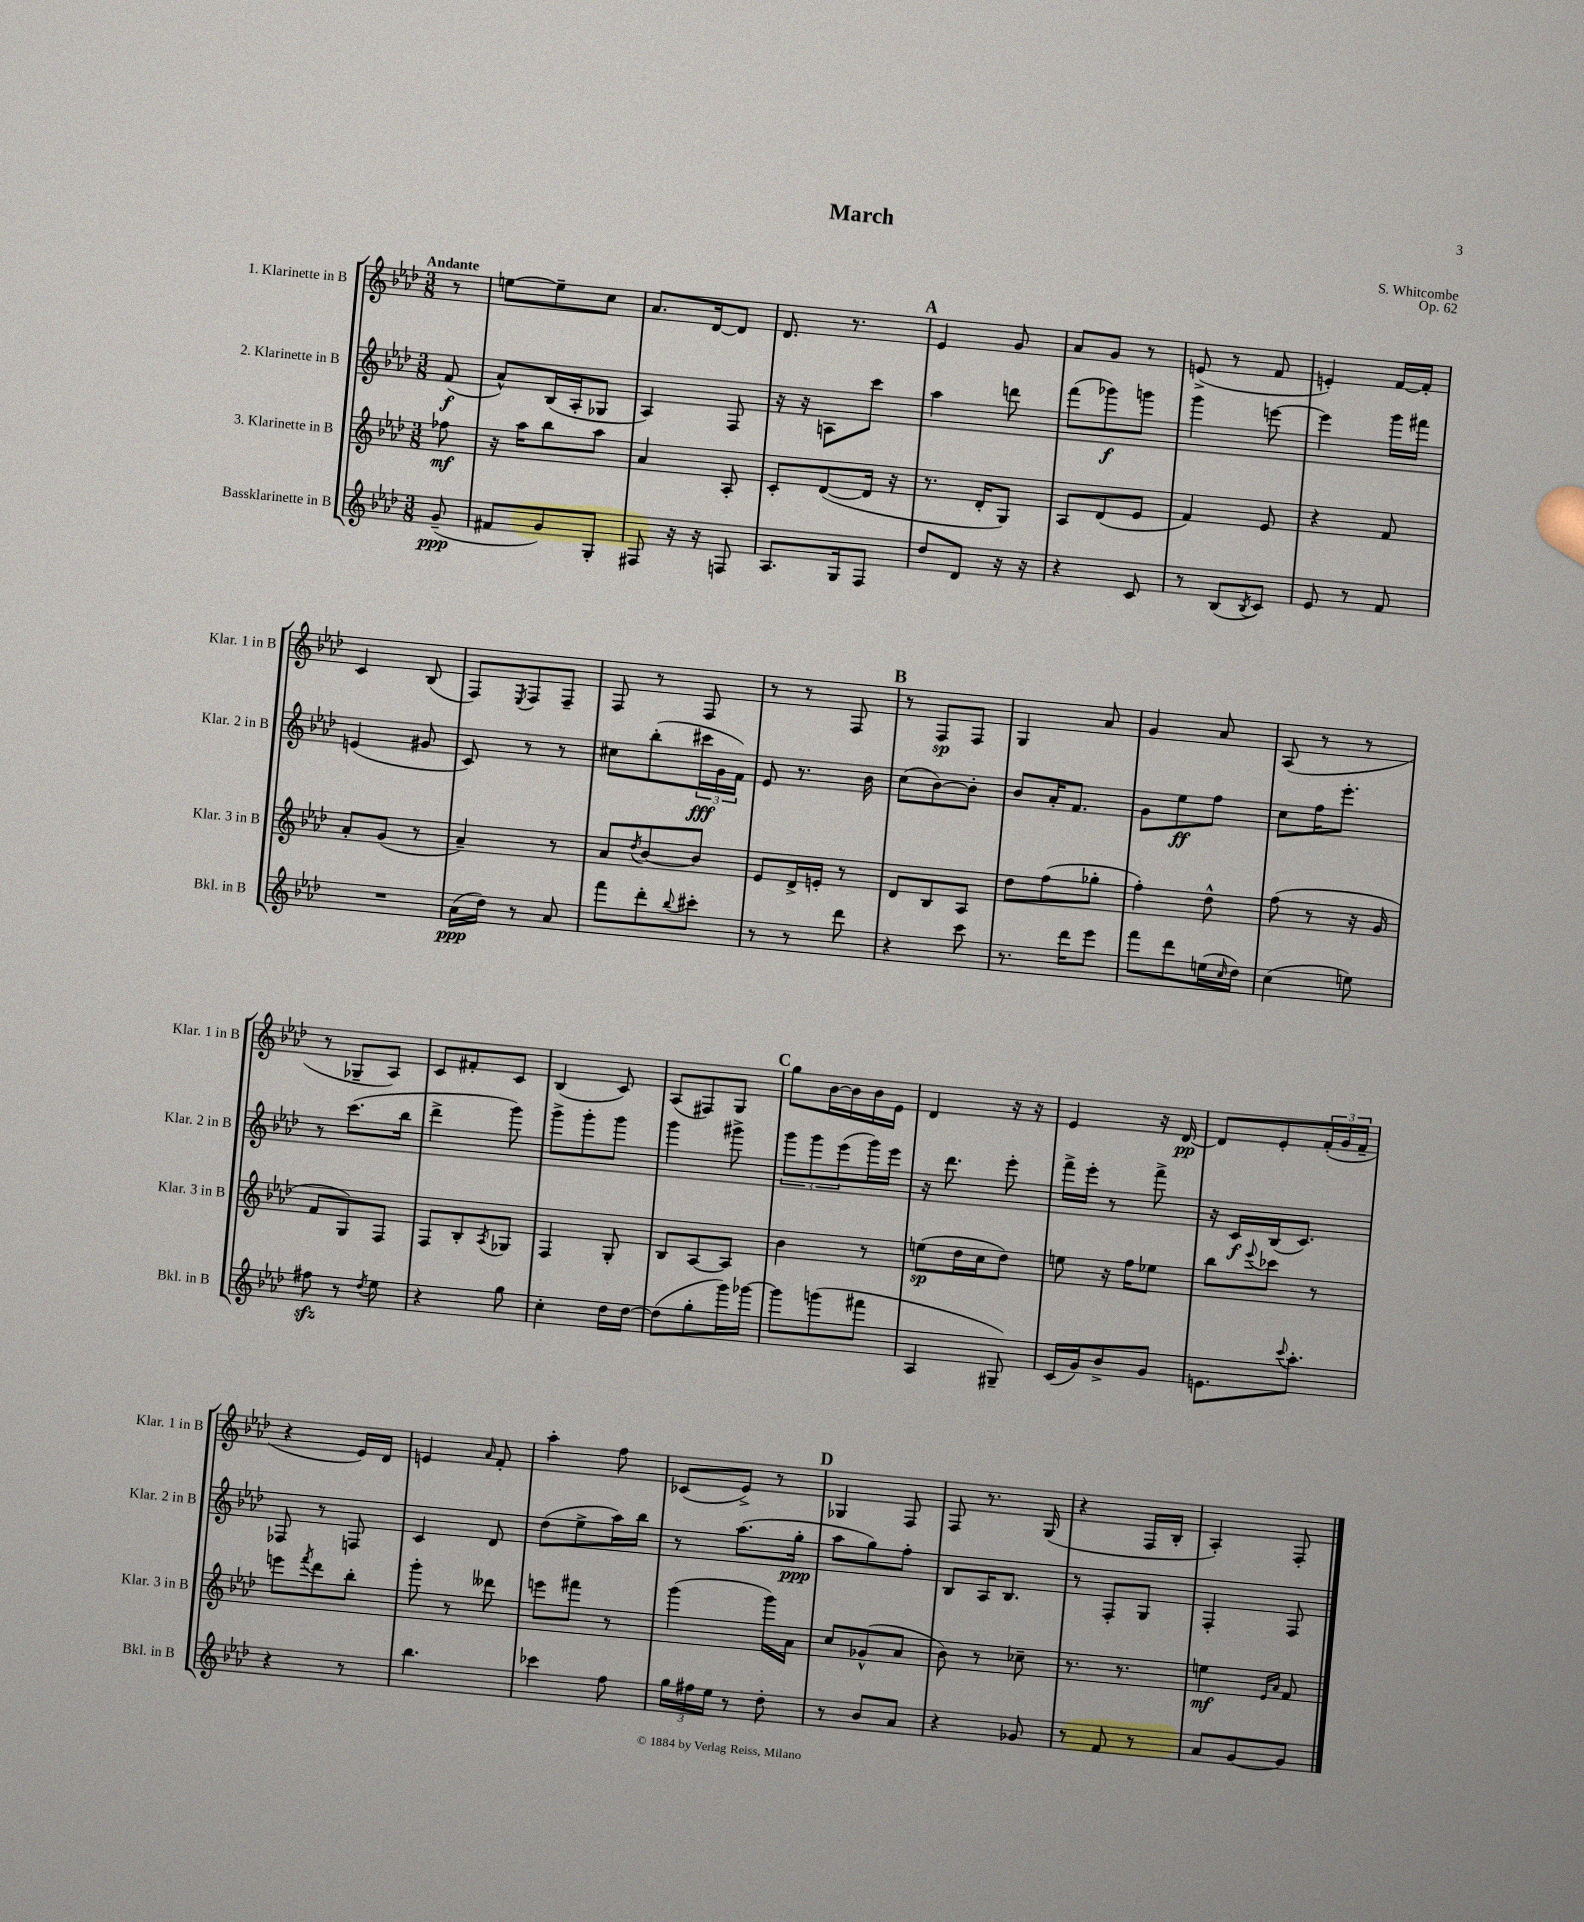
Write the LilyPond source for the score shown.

\header { title = "March" composer = "S. Whitcombe" opus = "Op. 62" }
<<
\new StaffGroup <<
\new Staff = "s0" \with { instrumentName = "1. Klarinette in B" shortInstrumentName = "Klar. 1 in B" } {
    \clef treble \key aes \major \numericTimeSignature \time 3/8 \partial 8 \tempo "Andante"
    r8 |
    e''8~ e''8-- c''8 |
    aes'8. des'16~ des'8 |
    des'8. r8. |
    \mark \markup { \bold "A" } ees'4 g'8 |
    aes'8 g'8 r8 |
    e'8->( r8 f'8 |
    e'4-.) f'16~ f'16-. |
    c'4 bes8( |
    f8) \acciaccatura { ees8 } f8 f8-- |
    f8 r8 f8 |
    r8 r8 f8 |
    \mark \markup { \bold "B" } r8 f8\sp f8 |
    g4 aes'8 |
    g'4 aes'8 |
    aes8( r8 r8 |
    r8 ges8-- aes8) |
    c'8 fis'8-. c'8 |
    bes4( c'8) |
    aes8( fis8) g8 |
    \mark \markup { \bold "C" } g''8 bes'16~ bes'16 bes'16 ees'16 |
    des'4 r16 r16 |
    ees'4 r16 des'16~\pp |
    des'8 ees'8-. \tuplet 3/2 { f'16-.( g'16 f'16-- } |
    r4 ees'16) des'16 |
    e'4 \grace { aes'16 } f'8-. |
    aes''4-. f''8 |
    ces'8( ees'8->) r8 |
    \mark \markup { \bold "D" } ges4 f8 |
    f8 r8. g16( |
    r4 f16 bes16-. |
    aes4-.) f8-. \bar "|." |
}
\new Staff = "s1" \with { instrumentName = "2. Klarinette in B" shortInstrumentName = "Klar. 2 in B" } {
    \clef treble \key aes \major \numericTimeSignature \time 3/8 \partial 8
    f'8\f( |
    aes'8-^) bes16( aes16-. ges8 |
    aes4) f8 |
    r16 r16 a8 c'''8 |
    \mark \markup { \bold "A" } aes''4 d'''8 |
    f'''8( ges'''8\f) g'''8 |
    g'''4 e'''8~ |
    e'''4 g'''16 fis'''16 |
    e'4( gis'8 |
    c'8) r8 r8 |
    cis''8 bes''8-.( \tuplet 3/2 { cis'''16\fff g'16 f'16) } |
    ees'8 r8. bes'16 |
    \mark \markup { \bold "B" } c''8( bes'8~) bes'8-. |
    bes'8 aes'16-. f'8. |
    g'8 ees''8\ff f''8 |
    c''8 f''16 ees'''8.-. |
    r8 c'''8.( bes''16 |
    des'''4-> g'''8) |
    g'''8-> g'''8-. g'''8 |
    g'''4 gis'''8-> |
    \mark \markup { \bold "C" } \tuplet 3/2 { g'''8 g'''8 ees'''8( } g'''16) ees'''16 |
    r16 des'''8. ees'''8-. |
    f'''16-> ees'''16-. r8 f'''8-> |
    r16 c'16\f bes16( c'8.) |
    fes8 r8 f8 |
    c'4 des'8 |
    des''8( ees''8-> aes''16) bes''16 |
    r8 aes''8.( g''16-.\ppp |
    \mark \markup { \bold "D" } aes''8 g''8) f''8-. |
    bes8 aes16 bes8. |
    r8 f8-. g8 |
    f4-. f8 \bar "|." |
}
\new Staff = "s2" \with { instrumentName = "3. Klarinette in B" shortInstrumentName = "Klar. 3 in B" } {
    \clef treble \key aes \major \numericTimeSignature \time 3/8 \partial 8
    fes''8\mf |
    r16 aes''16 bes''8 aes''8 |
    aes'4 aes8-. |
    c'8-. des'8~( des'16 r16 |
    \mark \markup { \bold "A" } r8. des'16-. g8) |
    aes8 des'8( ees'8 |
    f'4) ees'8 |
    r4 f'8 |
    aes'8-. g'8( r8 |
    aes'4--) r8 |
    aes'8 \acciaccatura { des''8 } bes'8~ bes'8 |
    ees'8 des'16-> e'16-. r8 |
    \mark \markup { \bold "B" } des'8 bes8 aes8 |
    des''8 f''8( ges''8-. |
    f''4-.) des''8-^ |
    f''8( r8 r16 g'16 |
    f'8 g8) f8 |
    f8 bes8-. \acciaccatura { aes8 } ges8 |
    f4 g8-. |
    bes8 aes8~ aes8 |
    \mark \markup { \bold "C" } bes'4 r8 |
    e''8\sp( des''16 c''16 des''8) |
    e''8 r16 f''16 ees''8 |
    bes''8 \appoggiatura { ees'''8 } ces'''8 r8 |
    e'''8 \acciaccatura { f'''8 } des'''8 bes''8-. |
    g'''8-. r8 deses'''8 |
    e'''8 fis'''8 r8 |
    g'''4( g'''16) aes'16 |
    \mark \markup { \bold "D" } c''8 ges'8-^( aes'8 |
    bes'8) r8 ces''8-- |
    r8. r8. |
    e''4\mf \grace { ees'16 aes'16 } f'8 \bar "|." |
}
\new Staff = "s3" \with { instrumentName = "Bassklarinette in B" shortInstrumentName = "Bkl. in B" } {
    \clef treble \key aes \major \numericTimeSignature \time 3/8 \partial 8
    g'8--\ppp( |
    fis'8 g'8) g8-. |
    fis8 r16 r16 f8 |
    aes8. g16 f8 |
    \mark \markup { \bold "A" } des''8 des'8 r16 r16 |
    r4 c'8 |
    r8 bes8( \acciaccatura { bes8 } c'8) |
    ees'8 r8 f'8 |
    R4. |
    aes'16\ppp( des''16) r8 aes'8 |
    f'''8 des'''8-. \appoggiatura { bes''8 } cis'''8-. |
    r8 r8 des'''8 |
    \mark \markup { \bold "B" } r4 c'''8 |
    r8. des'''16 ees'''8 |
    f'''8 des'''8 e''16( \grace { c''16 } des''16) |
    c''4( e''8) |
    fis''8\sfz r8 \acciaccatura { des''8 } ees''8 |
    r4 g''8 |
    c''4-. des''16 des''16~ |
    des''8( g''8-. g'''16) ges'''16~ |
    \mark \markup { \bold "C" } ges'''8 g'''8( fis'''8 |
    aes4 gis8--) |
    c'16( g'16) bes'8-> g'8 |
    e'8. \appoggiatura { c'''8 } aes''8.-. |
    r4 r8 |
    bes''4. |
    ces'''4 f''8 |
    \tuplet 3/2 { g''16 fis''16 ees''16 } r8 des''8-. |
    \mark \markup { \bold "D" } r8 bes'8 aes'8 |
    r4 ges'8 |
    r8 f'8 r8 |
    aes'8 g'8~ g'8 \bar "|." |
}
>>
>>
\layout { \context { \Score \remove "Bar_number_engraver" } }
